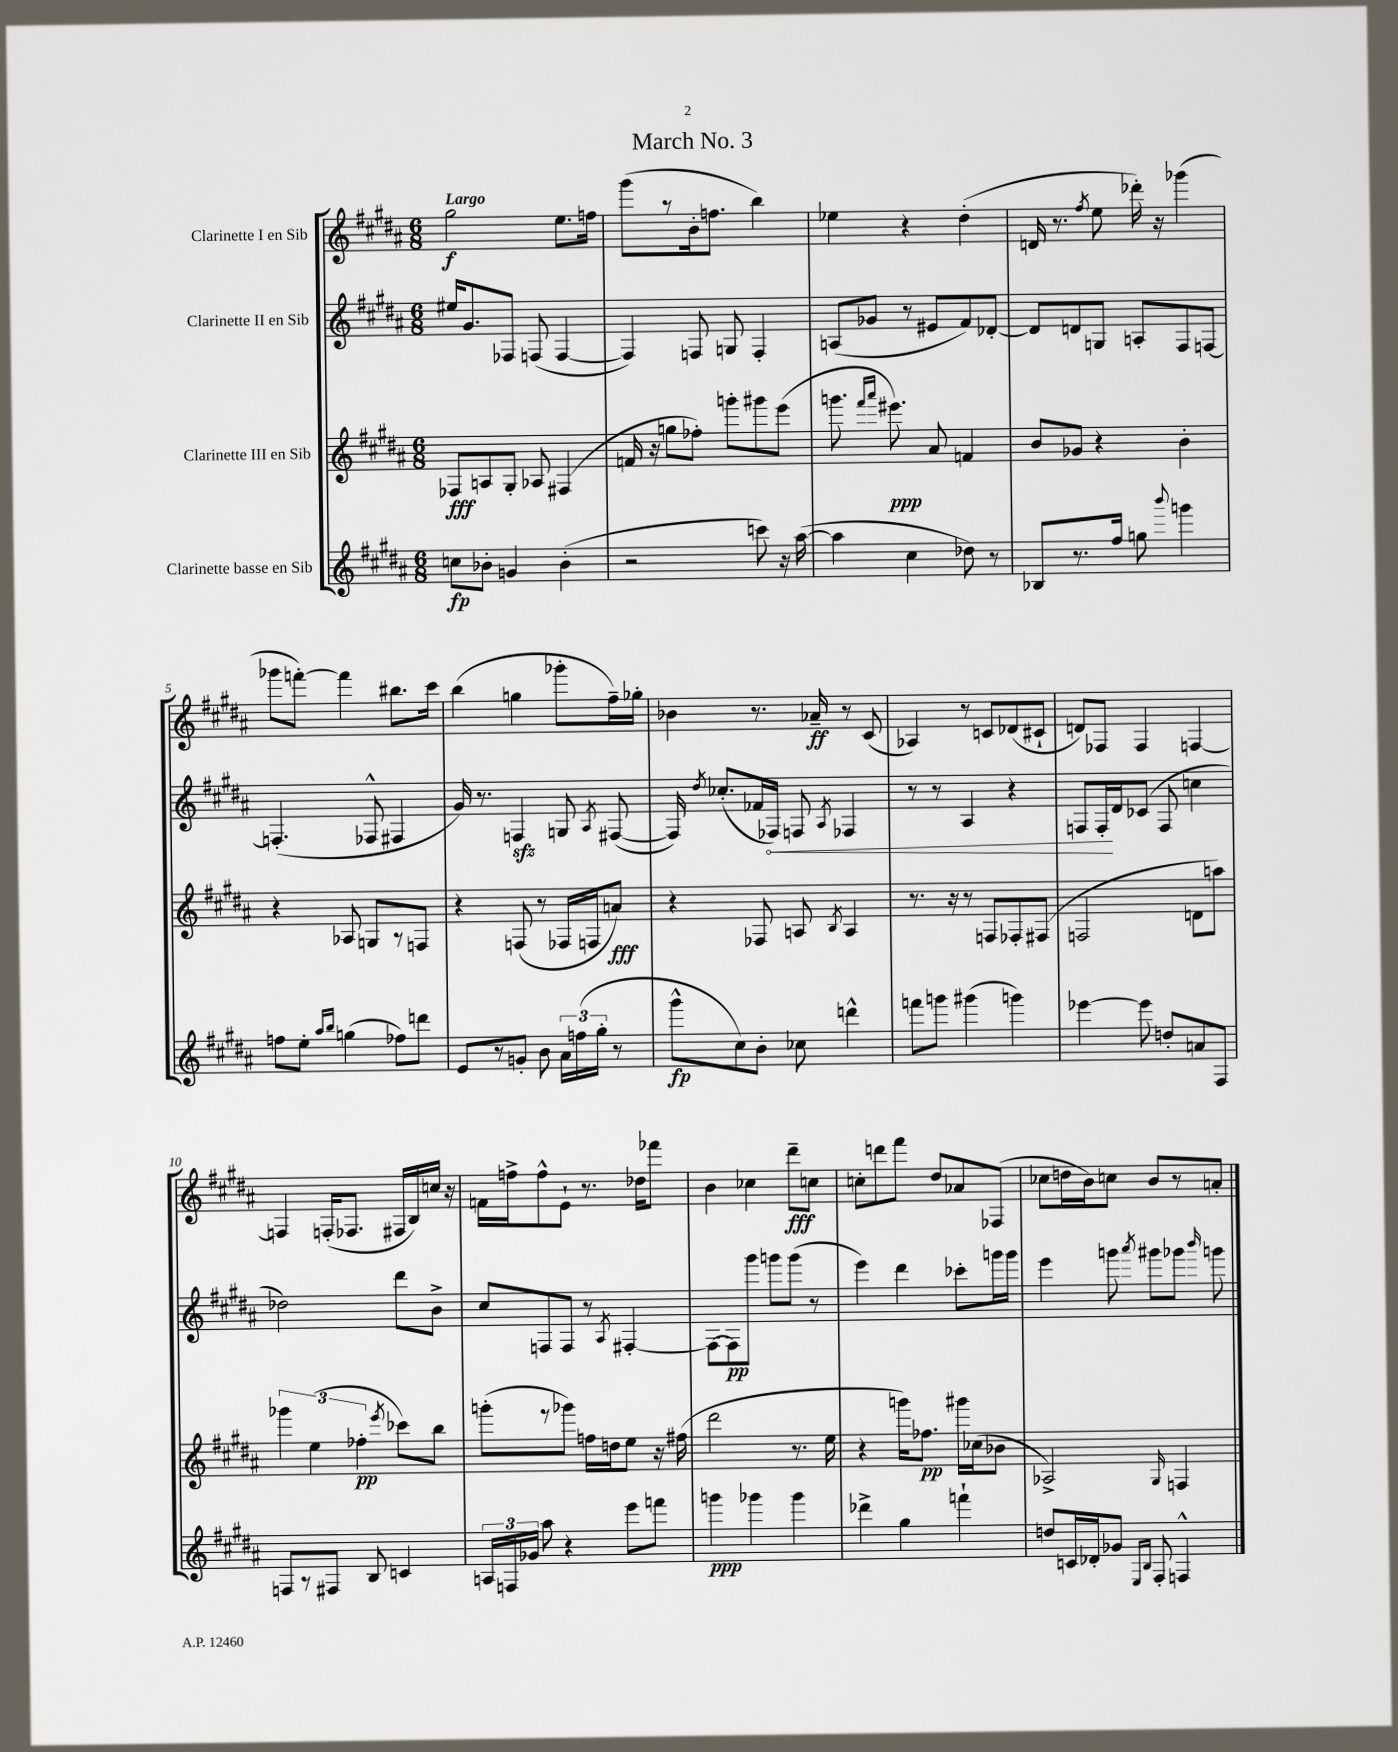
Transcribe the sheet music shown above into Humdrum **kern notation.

**kern	**kern	**kern	**kern
*staff4	*staff3	*staff2	*staff1
*clefG2	*clefG2	*clefG2	*clefG2
*k[f#c#g#d#a#]	*k[f#c#g#d#a#]	*k[f#c#g#d#a#]	*k[f#c#g#d#a#]
*M6/8	*M6/8	*M6/8	*M6/8
8cc	8F-	16ee#	2gg#
.	.	8.g#	.
8b-'	8A	.	.
4g	8G#'	8F-	.
.	8A-	(8F	.
(4b-'	(4F#	[4F	8.ee
.	.	.	16ff
=	=	=	=
2r	16f	4F])	(8ggg#
.	16r	.	.
.	8gg	.	8r
.	8ff-')	8F	16b'
.	.	.	8.ff
.	8ggg'	8G	.
8ccc)	8ggg#	4F'	4bb)
16r	(8eee	.	.
([16aa#	.	.	.
=	=	=	=
4aa#]	8.ggg	(8A	4ee-
.	.	8g-	.
.	16qqfff#	.	.
.	16qqaaa#	.	.
.	8.eee#)	.	.
4cc#	.	8r	4r
.	8a#	8e#	.
8dd-)	4f	8f#)	(4dd#'
8r	.	[8d-'	.
=	=	=	=
8B-	8b	8d-]	16d
.	.	.	8.r
8.r	8g-	8d	.
.	.	.	8qff#
.	4r	8G	8ee
16ff#	.	.	.
8gg	.	8A'	16ddd-')
.	.	.	16r
8qqbbb	.	.	.
4ggg	4b'	8F#	(4ggg-
.	.	[8F	.
=	=	=	=
8ff	4r	(4.F']	8ggg-
8ee'	.	.	[8fff')
16qqaa#	.	.	.
16qqbb	.	.	.
(4gg	8A-	.	4fff]
.	8G	8F-^^	.
8ff-)	8r	4F#	8.bb#
8ddd	8F	.	.
.	.	.	16ccc#
=	=	=	=
8e	4r	16g#)	(4bb
.	.	8.r	.
8r	.	.	.
8g'	(8F	4F	4gg
8b	8r	.	.
24a#	16F-	8G	8ggg-'
(24ff	.	.	.
.	16F	.	.
24gg#'	.	.	.
.	.	8qA#	.
8r	8a)	([8F#	16ff#~)
.	.	.	16gg-'
=	=	=	=
8ggg#^^	4r	16F#])	4b-
.	.	8qdd#	.
.	.	(8.cc-'	.
8cc#)	.	.	.
8b'	8F-	16f-	8.r
.	.	16F-)	.
8cc-	8A	8F	.
.	.	.	16a-~
.	8qB	8qA#	.
4ddd^^	4A	4F-	8r
.	.	.	(8c#
=	=	=	=
8fff	8.r	8r	4A-)
8ggg	.	8r	.
.	16r	.	.
(4ggg#	8r	4A#	8r
.	8F	.	8c
4ggg)	8F-'	4r	(8d-
.	(8F#	.	8c#`
=	=	=	=
[4eee-	2F	8F	8d)
.	.	16F'	8F-
.	.	16d#	.
8eee-]	.	(8c-	4F-
8dd'	.	8F	.
8a	8d	4cc	[4F
8F#	8aa)	.	.
=	=	=	=
8F	6ggg-	2dd-)	4F]
8r	.	.	.
.	(6ee	.	.
8F#	.	.	(16F'
.	.	.	8.F-
.	6ff-'	.	.
8B	.	.	.
.	8qeee	.	.
4c	8ccc-)	8ddd#	16F#
.	.	.	16B)
.	8bb	8b^	16cc
.	.	.	16r
=	=	=	=
24A	(8ggg'	8cc#	16f
24F	.	.	.
.	.	.	16ff^
24g-	.	.	.
8aa#	8r	8F	8ff^^
4r	8ggg-)	8F	8e`
.	16ff	8r	8.r
.	16dd	.	.
.	.	8qA#	.
8eee	8ee	[4F#'	.
.	.	.	16dd-
8fff	16r	.	8fff-
.	(16ff#	.	.
=	=	=	=
4ggg	2ddd#	8F#_	4b
.	.	8F#]	.
4ggg-	.	8ggg#	4cc-
.	.	8ggg	.
4ggg-	8.r	(8ggg	8ddd#~
.	.	8r	8cc
.	16ee	.	.
=	=	=	=
4ddd-^	4r	4eee)	8cc'
.	.	.	8ddd
4gg#	16ggg)	4ddd#	8fff#
.	8.ff-	.	.
.	.	.	8dd#
4fff`	16ggg#	8ccc-'	8a-
.	(16cc-	.	.
.	8b-	16ggg	(8F-
.	.	16ggg	.
=	=	=	=
8dd	2A-^)	4eee	8cc-
16c	.	.	16dd
16d-'	.	.	16b)
8g-	.	8ggg	8cc
16qqE	.	.	.
16qqB	.	8qaaa#	.
8F#'	.	8ggg#	8b
.	16qqG#	.	.
4F^^	4F	8ggg-	8r
.	.	16qqbbb	.
.	.	8ggg	8a'
==	==	==	==
*-	*-	*-	*-
